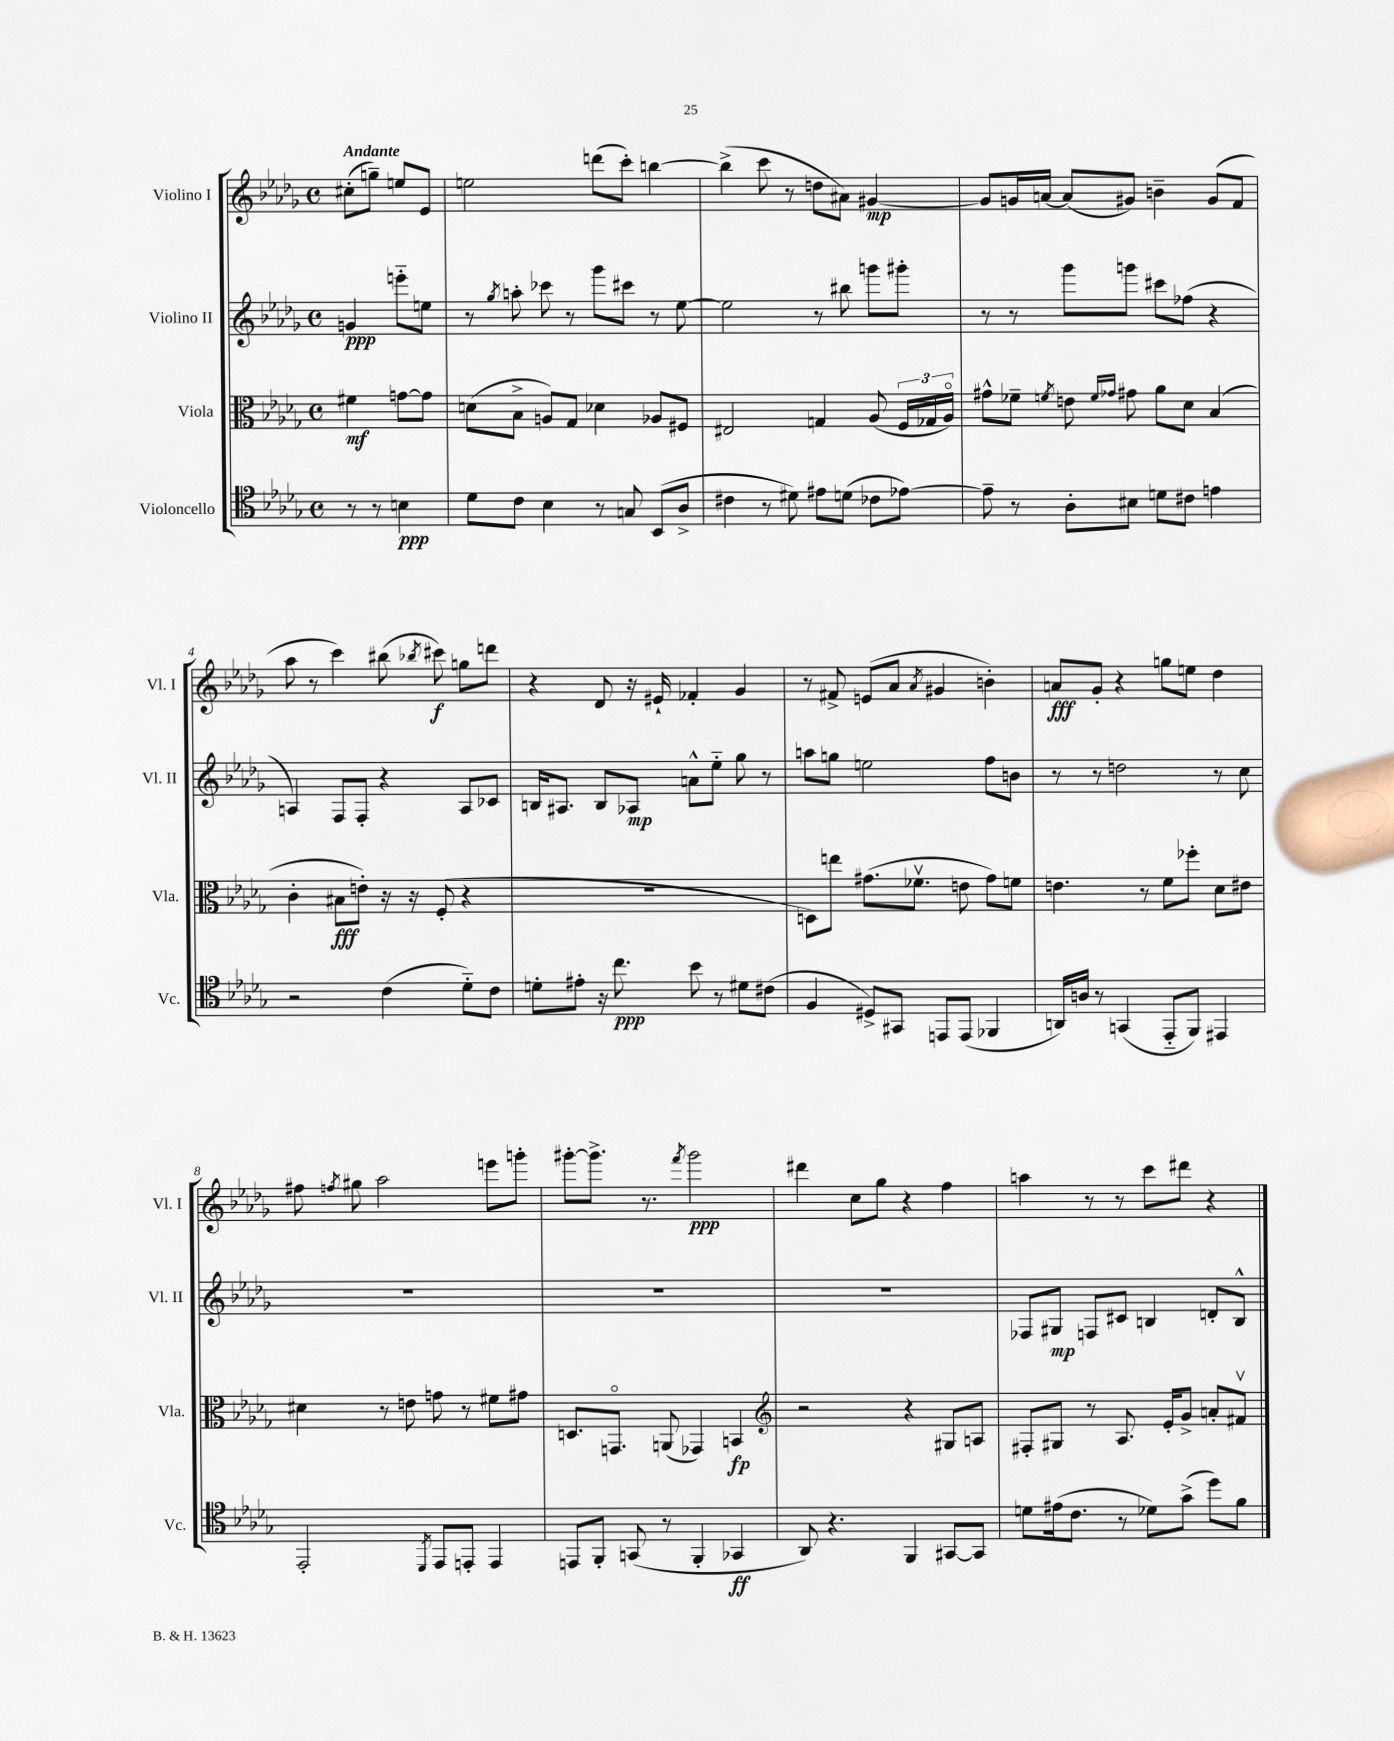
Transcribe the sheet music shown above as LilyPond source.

<<
\new StaffGroup <<
\new Staff = "s0" \with { instrumentName = "Violino I" shortInstrumentName = "Vl. I" } {
    \clef treble \key des \major \defaultTimeSignature \time 4/4 \partial 2 \tempo "Andante"
    \autoBeamOff cis''8[-.( g''8]--) e''8[ ees'8] |
    e''2 d'''8[( c'''8]-.) b''4~ |
    b''4->( c'''8 r8 d''8[ ais'8]) gis'4~\mp |
    gis'8[ g'16 a'16]~ a'8[( gis'8]) b'4-- gis'8[( f'8] |
    aes''8 r8 c'''4) bis''8( \acciaccatura { bes''8 } cis'''8\f) g''8[ d'''8] |
    r4 des'8 r16 eis'16-! fes'4-. ges'4 |
    r8 fis'8-> e'8[( aes'8] \acciaccatura { aes'8 } gis'4 b'4-.) |
    a'8[\fff ges'8]-. r4 g''8[ e''8] des''4 |
    fis''8 \acciaccatura { f''8 } gis''8 aes''2 e'''8[ g'''8]-. |
    gis'''8[~-. gis'''8.]-> r8. \acciaccatura { f'''8 } gis'''2\ppp |
    dis'''4 c''8[ ges''8] r4 f''4 |
    a''4 r8 r8 c'''8[ dis'''8] r4 \bar "|." |
}
\new Staff = "s1" \with { instrumentName = "Violino II" shortInstrumentName = "Vl. II" } {
    \clef treble \key des \major \defaultTimeSignature \time 4/4 \partial 2
    \autoBeamOff g'4\ppp e'''8[-_ e''8] |
    r8 \acciaccatura { ges''8 } a''8-. ces'''8 r8 ges'''8[ cis'''8] r8 ees''8~ |
    ees''2 r8 bis''8 g'''8[ gis'''8]-. |
    r8 r8 ges'''8[ g'''8] cis'''8[ fes''8]( r4 |
    a4) f8[ f8]-. r4 a8[ ces'8] |
    b16[ ais8.] b8[ aes8]\mp a'8[-^ ees''8]-_ ges''8 r8 |
    a''8[ g''8] e''2 f''8[ b'8] |
    r8 r8 d''2 r8 c''8 |
    R1 |
    R1 |
    R1 |
    fes8[ gis8]\mp f8[ cis'8] b4 d'8[-. b8]-^ \bar "|." |
}
\new Staff = "s2" \with { instrumentName = "Viola" shortInstrumentName = "Vla." } {
    \clef alto \key des \major \defaultTimeSignature \time 4/4 \partial 2
    \autoBeamOff fis'4\mf g'8[~ g'8] |
    d'8[( bes8]-> a8[) ges8] des'4 aes8[ fis8] |
    eis2 g4 aes8( \tuplet 3/2 { f16[ ges16 aes16]\flageolet) } |
    gis'8[-^ fes'8]-- \acciaccatura { f'8 } e'8 \grace { f'16[ ges'16] } gis'8 aes'8[ des'8] bes4( |
    c'4-. bis8[\fff e'8]-.) r16 r16 f8-.( r4 |
    R1 |
    d8[) e''8] gis'8.[( fes'8.]\upbow e'8 gis'8[) f'8] |
    e'4. r8 f'8[ fes''8]-. des'8[ eis'8] |
    dis'4 r8 e'8 g'8 r8 fis'8[ gis'8] |
    d8.[ g,8.]\flageolet a,8( ges,4) b,4\fp |
    \clef treble r2 r4 gis8[ a8] |
    fis8[-. gis8] r8 aes8. ees'16[-. ges'8]-> a'8[-. fis'8]\upbow \bar "|." |
}
\new Staff = "s3" \with { instrumentName = "Violoncello" shortInstrumentName = "Vc." } {
    \clef tenor \key des \major \defaultTimeSignature \time 4/4 \partial 2
    \autoBeamOff r8 r8 b4\ppp |
    des'8[ c'8] bes4 r8 g8 bes,8[( aes8]-> |
    cis'4 r8 dis'8) eis'8[ d'8]( ces'8[ ees'8]~) |
    ees'8-- r8 aes8[-. bis8] d'8[ cis'8] e'4 |
    r2 c'4( des'8[-_) c'8] |
    d'8[-. eis'8]-. r16 c''8.\ppp bes'8 r8 dis'8[ cis'8]( |
    f4 dis8[->) gis,8] e,8[ e,8]( fes,4 |
    a,16[) a16] r8 g,4( ees,8[-_ f,8]) eis,4 |
    ees,2-. \acciaccatura { des,8 } ees,8[ e,8]-. e,4 |
    e,8[ f,8]-. g,8( r8 f,4-. ges,4\ff |
    aes,8) r4. f,4 gis,8[~ gis,8] |
    d'8[ eis'16( c'8.] r8 des'8[) ges'8]->( des''8[) f'8] \bar "|." |
}
>>
>>
